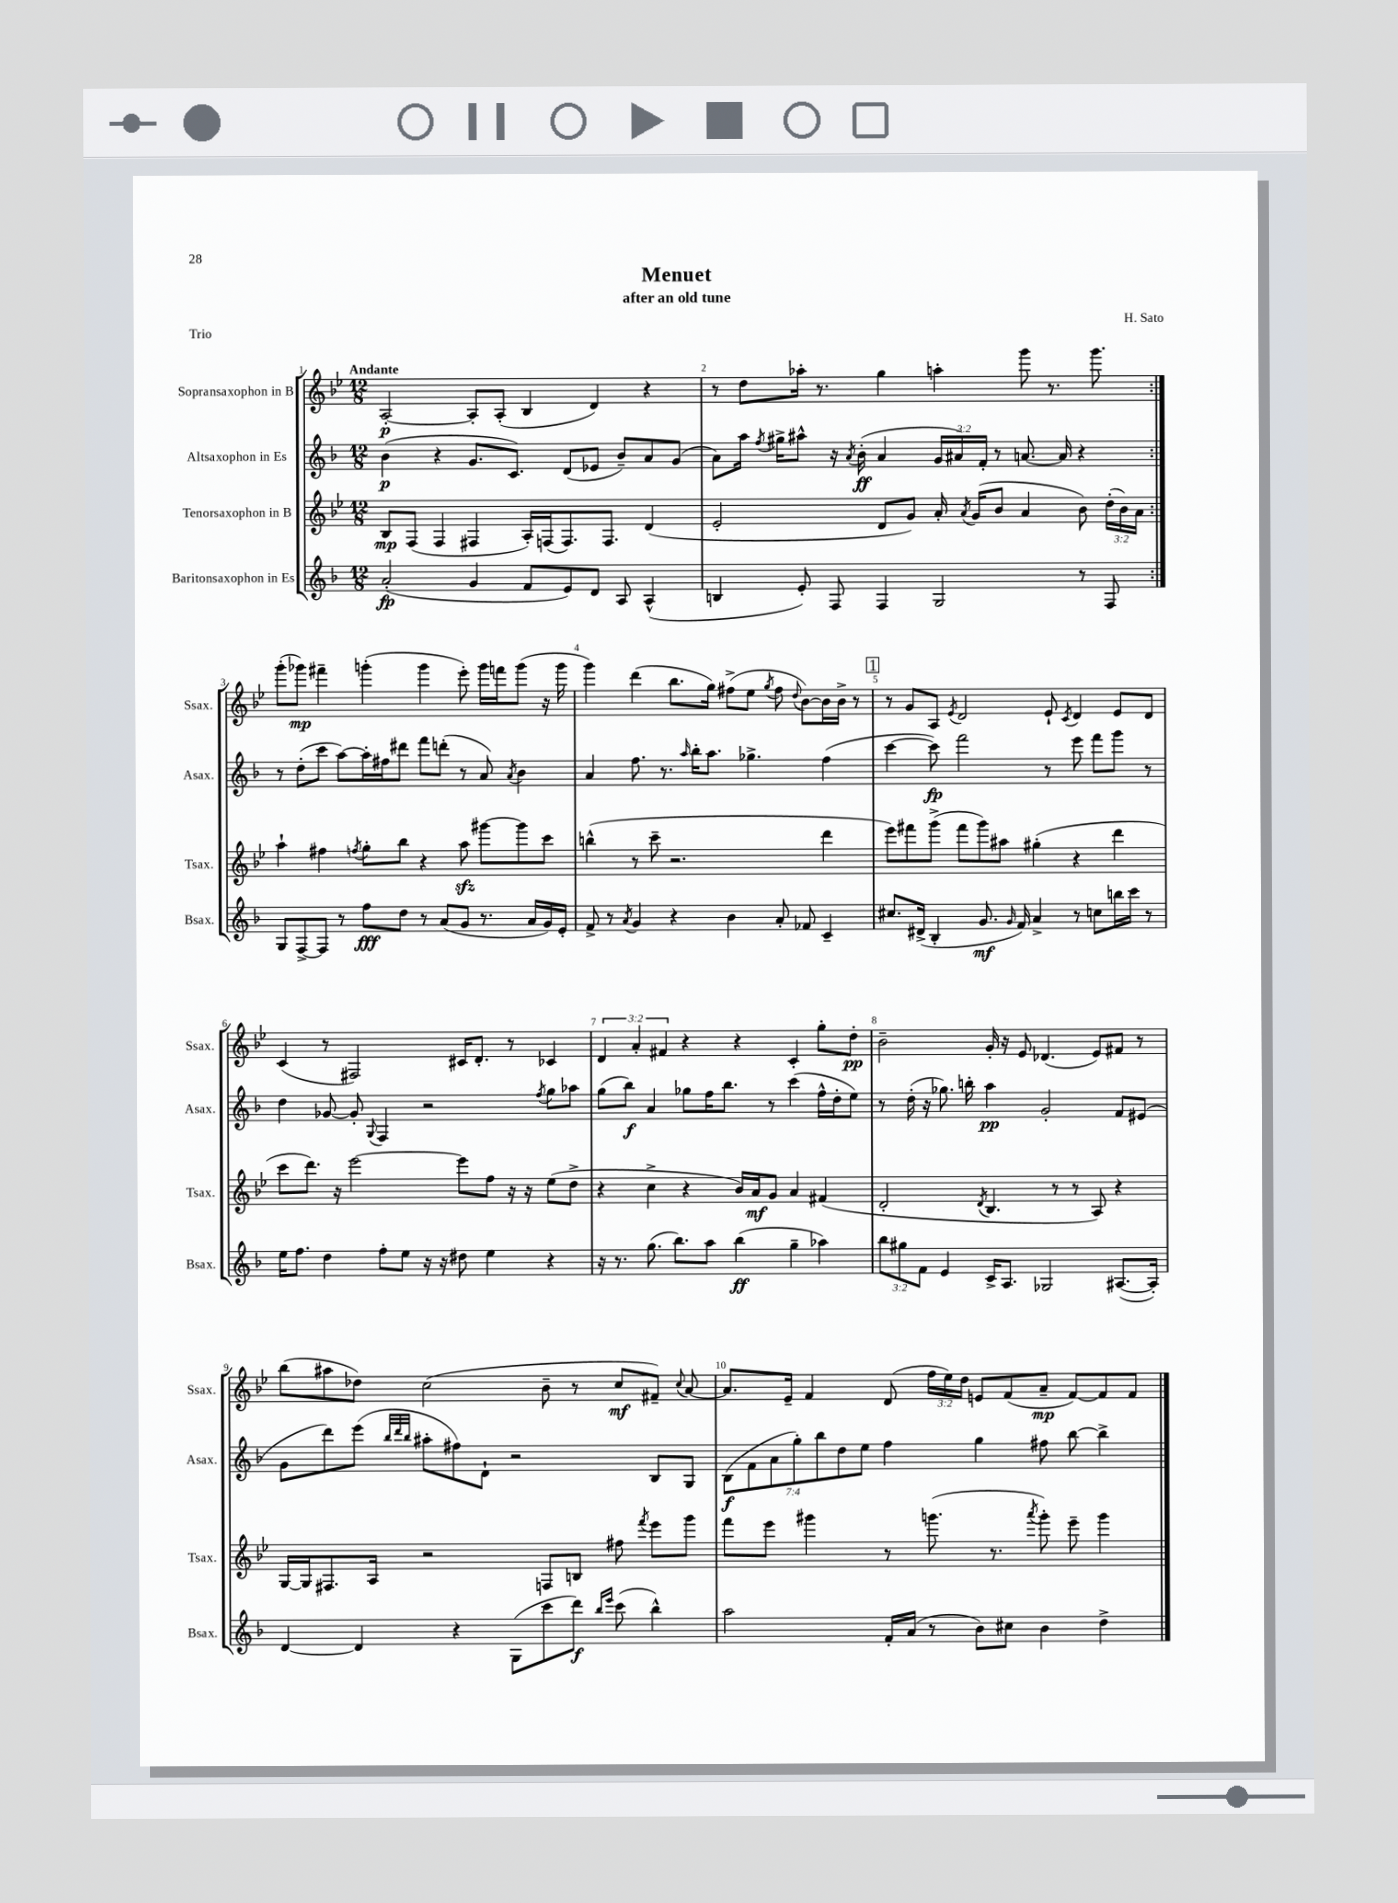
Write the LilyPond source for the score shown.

\header { title = "Menuet" composer = "H. Sato" subtitle = "after an old tune" piece = "Trio" }
<<
\new StaffGroup <<
\new Staff = "s0" \with { instrumentName = "Sopransaxophon in B" shortInstrumentName = "Ssax." } {
    \clef treble \key bes \major \numericTimeSignature \time 12/8 \override Staff.TupletNumber.text = #tuplet-number::calc-fraction-text \tempo "Andante"
    \autoBeamOff \repeat volta 2 { a2~-.\p a8[-. a8]-.( bes4 d'4) r4 |
    r8 d''8[ aes''16]-. r8. g''4 a''4-. g'''8 r8. g'''8. | }
    g'''8[-.( ges'''8]\mp) fis'''4-- g'''4-.( g'''4 ees'''8-.) g'''16[ f'''16 g'''8]( r16 g'''16 |
    g'''4) d'''4( bes''8.[ g''16]) fis''8[->( ees''8] \acciaccatura { g''8 } fis''8 \appoggiatura { d''8 } bes'8[~) bes'16 bes'16]-> r8 |
    \mark \markup { \box "1" } r8 g'8[ a8] \acciaccatura { ees'8 } d'2 ees'8-! \acciaccatura { c'8 } d'4 ees'8[ d'8] |
    c'4( r8 fis2) cis'16[ d'8.]-. r8 ces'4 |
    \tuplet 3/2 { d'4 a'4-. fis'4 } r4 r4 c'4-. g''8[-. d''8]-.\pp |
    bes'2-- g'16-. r16 ees'8 des'4.( ees'8[) fis'8] r8 |
    bes''8[( ais''8 des''8]) c''2( bes'8-- r8 c''8[\mf fis'8]--) \appoggiatura { c''8 } a'8~ |
    a'8.[ ees'16]-- f'4 d'8( \tuplet 3/2 { f''16[ ees''16) d''16] } e'8[ f'8( a'8]--\mp f'8[~) f'8 f'8] \bar "|." |
}
\new Staff = "s1" \with { instrumentName = "Altsaxophon in Es" shortInstrumentName = "Asax." } {
    \clef treble \key f \major \numericTimeSignature \time 12/8 \override Staff.TupletNumber.text = #tuplet-number::calc-fraction-text
    \autoBeamOff \repeat volta 2 { bes'4\p( r4 g'8.[ c'8.]) d'8[( ees'8] bes'8[--) a'8 g'8]( |
    a'8[) a''16] \acciaccatura { f''8 } gis''16[-> ais''8]-^ r16 \acciaccatura { a'8 } bes'16-.\ff( a'4 \tuplet 3/2 { g'16[ ais'16) f'16]-. } r8 a'8.~ a'16 r4 | }
    r8 d''8[-.( c'''8] a''8[~) a''16-. fis''16 dis'''8] f'''8[ d'''8]-.( r8 a'8) \acciaccatura { a'8 } bes'4 |
    a'4 f''8. r8. \grace { a''16 } bes''16[-. a''8.] ges''4.-> f''4( |
    \mark \markup { \box "1" } c'''4~ c'''8\fp) f'''2 r8 e'''8 f'''8[ g'''8] r8 |
    d''4 ges'8~ ges'8-. \appoggiatura { g8 } f4 r2 \acciaccatura { f''8 } g''8[ aes''8] |
    g''8[( bes''8]\f) a'4 ges''8[ f''16 bes''8.] r8 c'''4( f''16[-^ d''16-. e''8]) |
    r8 d''16-.( r16 ges''8.) b''16-. a''4\pp g'2-. f'8[ eis'8]( |
    g'8[ d'''8) e'''8]( \grace { bes''32[ d'''32 bes''32] } ais''8[-. fis''8) d'8]-! r2 bes8[ g8] |
    \tuplet 7/4 { bes8[\f( f'8 a'8 g''8-.) bes''8 d''8 e''8] } f''4 g''4 fis''8 bes''8~ bes''4-> \bar "|." |
}
\new Staff = "s2" \with { instrumentName = "Tenorsaxophon in B" shortInstrumentName = "Tsax." } {
    \clef treble \key bes \major \numericTimeSignature \time 12/8 \override Staff.TupletNumber.text = #tuplet-number::calc-fraction-text
    \autoBeamOff \repeat volta 2 { bes8[\mp f8]( f4 fis4 a16[-.) f16( f8.) f8.] d'4( |
    ees'2-. d'8[ g'8]) a'16-. \acciaccatura { a'8 } g'16[( bes'8] a'4 bes'8) \tuplet 3/2 { d''16[-.( bes'16) a'16] } | }
    a''4-! fis''4 \acciaccatura { f''8 } g''8[-. bes''8] r4 a''8\sfz gis'''8[~ gis'''8 c'''8] |
    b''4-^( r8 c'''8-- r2. d'''4 |
    \mark \markup { \box "1" } ees'''8[) fis'''8 g'''8]->( fis'''8[ g'''8) ais''8] gis''4-.( r4 d'''4 |
    c'''8[ d'''8.]) r16 ees'''2~ ees'''8[ f''8] r16 r16 ees''8[( d''8]-> |
    r4 c''4-> r4 bes'16[) a'16\mf g'8] a'4 fis'4( |
    d'2-. \acciaccatura { d'8 } bes4. r8 r8 a8) r4 |
    g16[~ g16 fis8. a16] r2 f8[ b8] fis''8 \acciaccatura { f'''8 } ees'''8[ g'''8] |
    f'''8[ ees'''8] gis'''4 r8 g'''8.( r8. \acciaccatura { a'''8 } g'''8-.) ees'''8-- g'''4 \bar "|." |
}
\new Staff = "s3" \with { instrumentName = "Baritonsaxophon in Es" shortInstrumentName = "Bsax." } {
    \clef treble \key f \major \numericTimeSignature \time 12/8 \override Staff.TupletNumber.text = #tuplet-number::calc-fraction-text
    \autoBeamOff \repeat volta 2 { a'2-.\fp( g'4 f'8[ e'8) d'8] a8 a4-^( |
    b4 e'8-.) f8 f4 g2 r8 f8 | }
    g8[ f8~-> f8] r8 f''8[\fff d''8] r8 a'8[( g'8] r8. a'16[ g'16) e'16]-. |
    f'8-> r8 \acciaccatura { a'8 } g'4 r4 bes'4 a'8-. fes'8 c'4-- |
    \mark \markup { \box "1" } cis''8.[ dis'16]->( bes4-. g'8.\mf \grace { g'16 } f'16) a'4-> r8 c''8[ b''16 c'''16] r8 |
    e''16[ f''8.] d''4 f''8[-. e''8] r16 r16 dis''8 e''4 r4 |
    r16 r8. g''8.( bes''8.[) a''8] bes''4\ff( g''4-- aes''4) |
    \tuplet 3/2 { bes''8[ gis''8 f'8] } e'4 c'16[-> a8.] ges2 ais8.[~( ais16]-.) |
    d'4~ d'4 r4 g8[( c'''8 d'''8]\f) \grace { bes''16[ e'''16] } c'''8( bes''4-^) |
    a''2 f'16[-. a'16]( r8 bes'8[) cis''8] bes'4 d''4-> \bar "|." |
}
>>
>>
\layout { \context { \Score \override BarNumber.break-visibility = ##(#f #t #t) barNumberVisibility = #all-bar-numbers-visible } }
